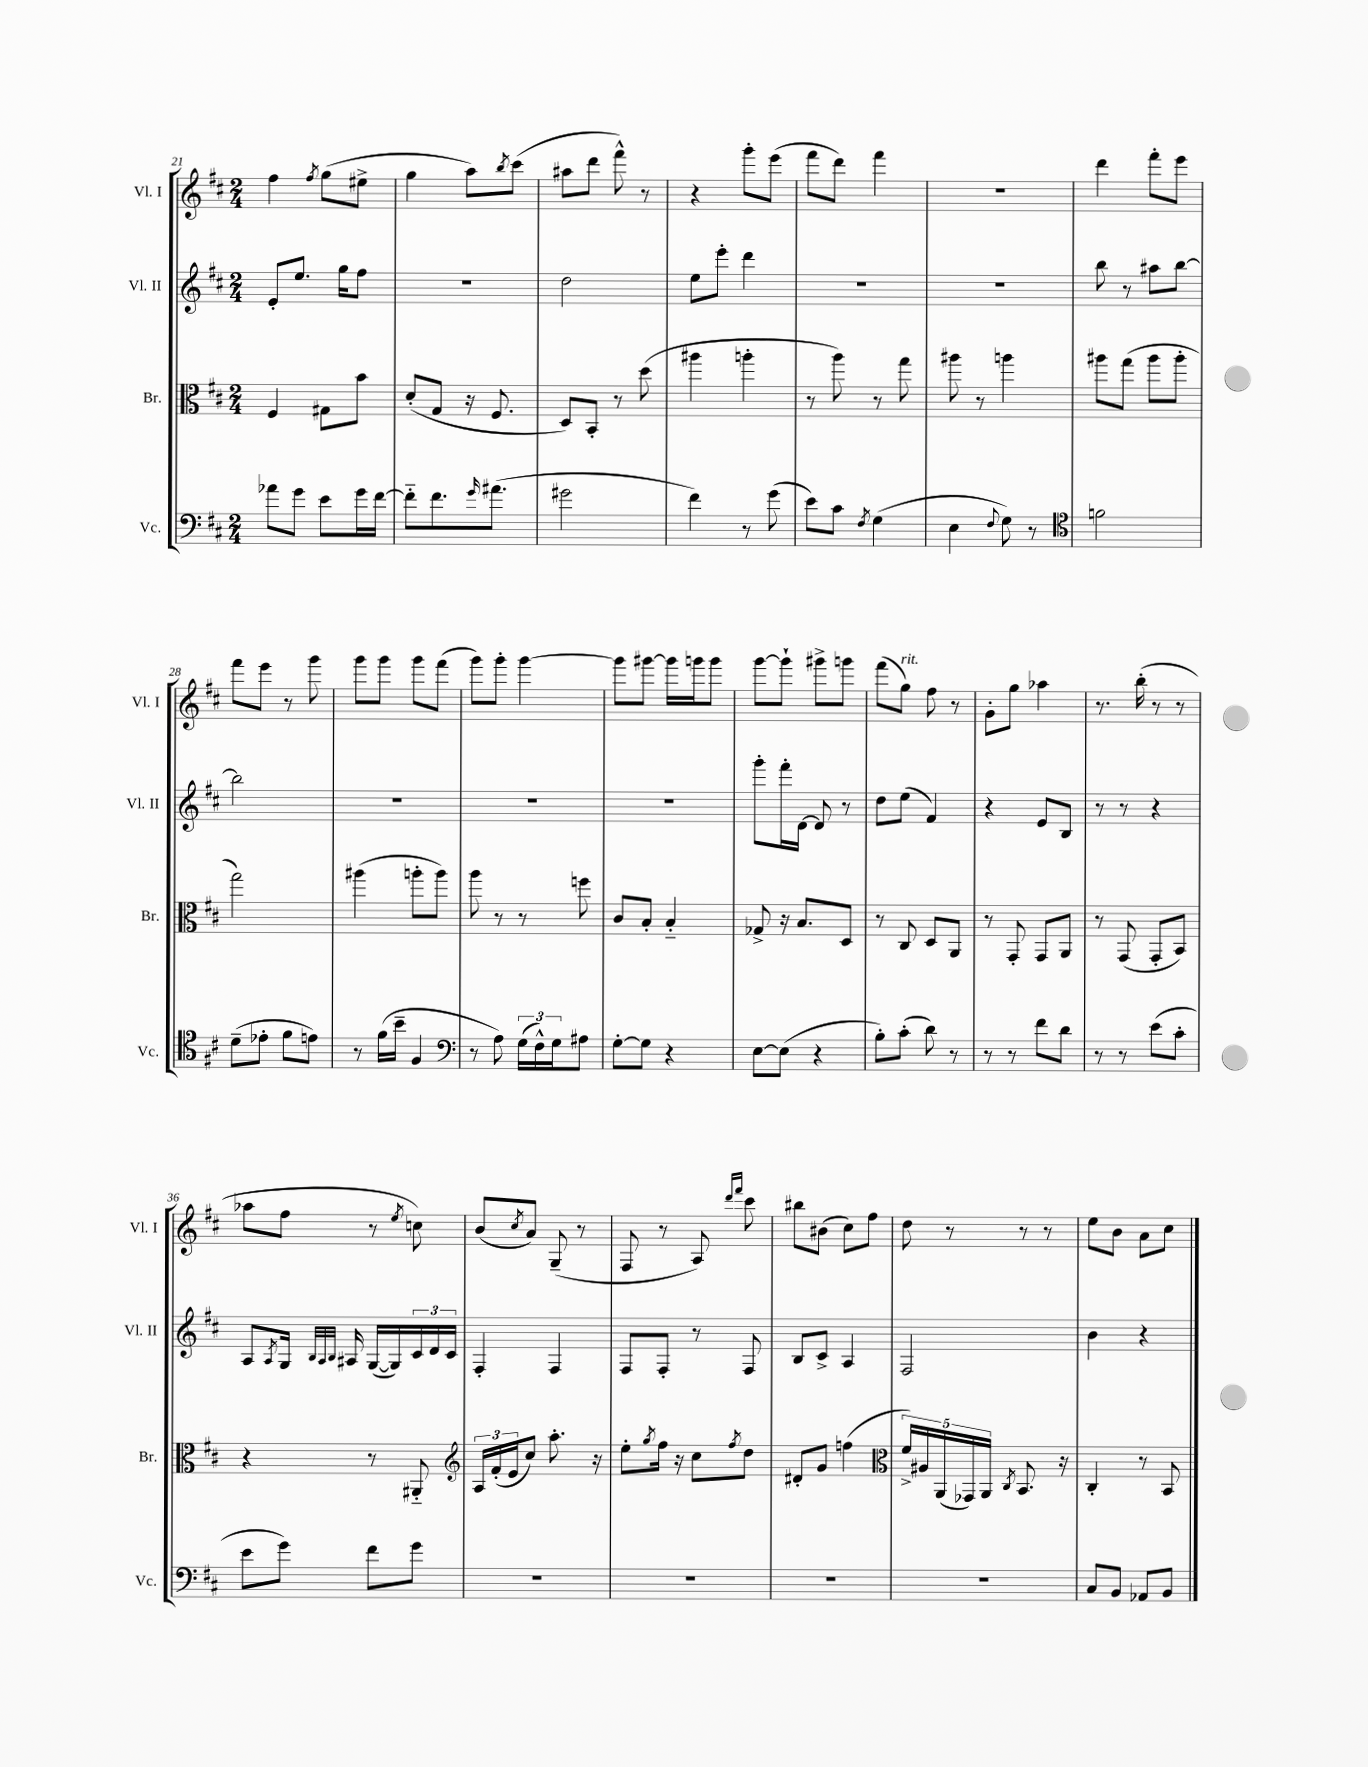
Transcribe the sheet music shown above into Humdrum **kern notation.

**kern	**kern	**kern	**kern
*staff4	*staff3	*staff2	*staff1
*clefF4	*clefC3	*clefG2	*clefG2
*k[f#c#]	*k[f#c#]	*k[f#c#]	*k[f#c#]
*M2/4	*M2/4	*M2/4	*M2/4
8a-\L	4F#/	8e'/L	4ff#\
8g\J	.	8.ee/J	.
.	.	.	8qff#/
8e\L	8G#\L	.	(8gg\L
.	.	16gg\LK	.
16g\L	8b\J	8ff#\J	8ee#^\J
[16f#\JJ	.	.	.
=	=	=	=
8f#'~\]L	(8d'/L	2r	4gg\
8.f#\	8G/J	.	.
.	16r	.	8aa\L)
16qqg/	.	.	.
(8.a#\J	8.F#/	.	.
.	.	.	8qbb/
.	.	.	(8ccc#\J
=	=	=	=
2g#\	8D/L)	2dd\	8aa#\L
.	8BB'/J	.	8ddd\J
.	8r	.	8fff#^^\)
.	(8dd\	.	8r
=	=	=	=
4f#\)	4aa#\	8ee\L	4r
.	.	8eee'\J	.
8r	4aa'\	4ddd\	8ggg'\L
(8g\	.	.	(8eee\J
=	=	=	=
8e\L)	8r	2r	8fff#\L
8c#\J	8aa\)	.	8ddd\J)
8qF#/	.	.	.
(4G\	8r	.	4fff#\
.	8gg\	.	.
=	=	=	=
4E\	8aa#\	2r	2r
.	8r	.	.
8qqF#/	.	.	.
8G\)	4aa\	.	.
8r	.	.	.
=	=	=	=
*clefC4	*	*	*
2f\	8aa#\L	8bb\	4ddd\
.	(8gg\J	8r	.
.	8aa#\L	8aa#\L	8fff#'\L
.	8aa#'\J	[8bb\J	8eee\J
=	=	=	=
(8d~\L	2gg\)	2bb\]	8fff#\L
8e-'\J	.	.	8eee\J
8f#\L	.	.	8r
8e\J)	.	.	8ggg\
=	=	=	=
8r	(4aa#\	2r	8ggg\L
(16f#\LL	.	.	8ggg\J
16b~\JJ	.	.	.
4F#/	8aa'\L	.	8ggg\L
.	8aa\J)	.	(8fff#\J
=	=	=	=
*clefF4	*	*	*
8r	8aa\	2r	8ggg\L)
8A\)	8r	.	8ggg'\J
(24G\LL	8r	.	[4ggg\
24F#^^\)	.	.	.
24G\J	.	.	.
8A#\J	8ff\	.	.
=	=	=	=
[8G'\L	8c#/L	2r	8ggg\]L
8G\]J	8B'/J	.	[8ggg#\J
4r	4B'~/	.	16ggg#\]LL
.	.	.	16ggg\J
.	.	.	8ggg\J
=	=	=	=
[8E\L	8G-^/	8ggg'\L	[8ggg\L
(8E\]J	16r	16fff#'\L	8ggg`\]J
.	8.B/L	[16d\JJ	.
4r	.	8d/]	8ggg#^\L
.	8D/J	8r	8ggg\J
=	=	=	=
8B'\L)	8r	8dd\L	(8fff#\L
(8c#'\J	8C#/	(8ee\J	8gg\J)
8d\)	8D/L	4f#/)	8ff#\
8r	8AA/J	.	8r
=	=	=	=
8r	8r	4r	8g'\L
8r	8GG'/	.	8gg\J
8f#\L	8GG/L	8e/L	4aa-\
8d\J	8AA/J	8B/J	.
=	=	=	=
8r	8r	8r	8.r
8r	(8GG/	8r	.
.	.	.	(16bb'\
(8e\L	8GG'/L	4r	8r
8c#'\J	8BB/J)	.	8r
=	=	=	=
8e\L	4r	8A/L	8aa-\L
.	.	8qA/	.
8g\J)	.	16G/Jk	8ff#\J
.	.	32qqB/LLL	.
.	.	32qqA/	.
.	.	32qqB/JJJ	.
.	.	16A#/	.
8f#\L	8r	([16G/LL	8r
.	.	16G/])	.
.	.	.	8qee/
8g\J	8AA#'~/	24c#/	8cc\)
.	.	24d/	.
.	.	24c#/JJ	.
=	=	=	=
*	*clefG2	*	*
2r	24A/LL	4F#'/	(8b/L
.	(24f#'/	.	.
.	24e/J	.	.
.	.	.	8qcc#/
.	8cc#/J)	.	8a/J)
.	8.aa'\	4F#/	(8G~/
.	.	.	8r
.	16r	.	.
=	=	=	=
2r	8ee'\L	8F#/L	8F#/
.	8qgg/	.	.
.	16ff#\Jk	8F#'/J	8r
.	16r	.	.
.	8cc#\L	8r	8A/)
.	.	.	16qqddd/LL
.	8qff#/	.	16qqfff#/JJ
.	8dd\J	8F#/	8ccc#\
=	=	=	=
2r	8d#'/L	8B/L	8bb#\L
.	8g/J	8c#^/J	(8b#\J
.	(4ff\	4A/	8cc#\L)
.	.	.	8ff#\J
=	=	=	=
*	*clefC3	*	*
2r	20f#^/LL)	2F#/	8dd\
.	20A#/	.	.
.	(20AA/	.	.
.	.	.	8r
.	20GG-/)	.	.
.	20AA/JJ	.	.
.	8qC#/	.	.
.	8.BB/	.	8r
.	.	.	8r
.	16r	.	.
=	=	=	=
8C#/L	4C#'/	4b\	8ee\L
8BB/J	.	.	8b\J
8AA-/L	8r	4r	8a\L
8BB/J	8BB/	.	8cc#\J
==	==	==	==
*-	*-	*-	*-
